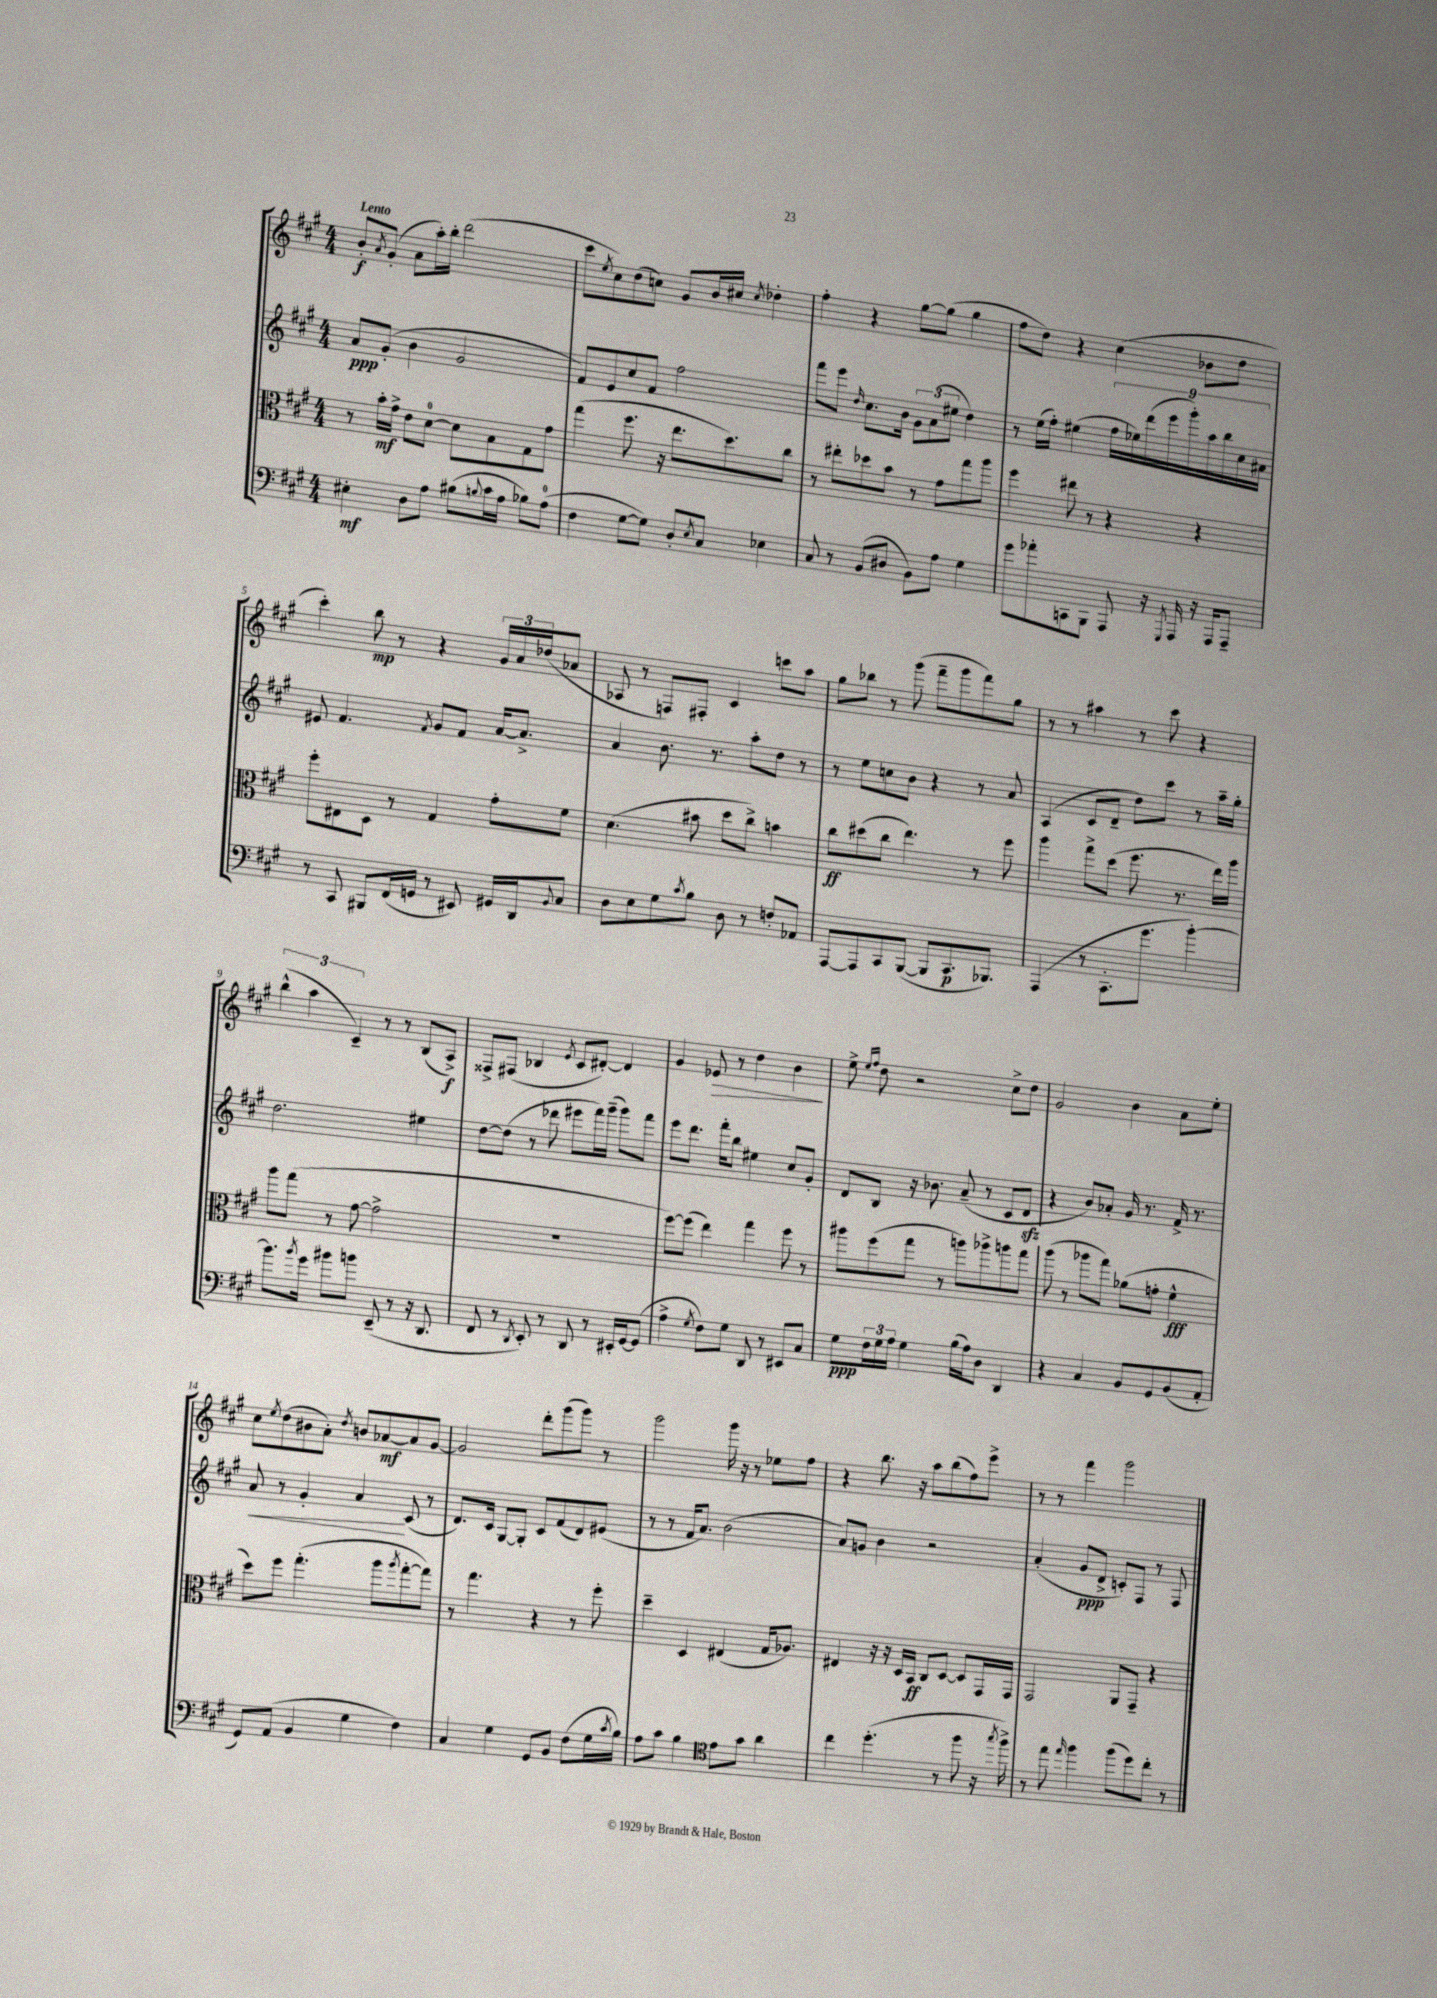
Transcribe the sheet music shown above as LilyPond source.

<<
\new StaffGroup <<
\new Staff = "s0" {
    \clef treble \key a \major \numericTimeSignature \time 4/4 \tempo "Lento"
    b'8-.\f \acciaccatura { a'8 } gis'8-.( a'8 a''16-.) b''16-. d'''2( |
    cis'''8 \acciaccatura { e''8 } cis''8) d''8( c''8) gis'8 b'16 cis''16 \acciaccatura { cis''8 } des''4-. |
    fis''4-. r4 gis''8~ gis''8( gis''4 |
    fis''8 d''8) r4 cis''4( bes'8 d''8 |
    cis'''4-.) b''8\mp r8 r4 \tuplet 3/2 { gis'16 a'16 des''16( } aes'8 |
    aes8 r8 f8) fis8-. cis'4 c'''8 a''8 |
    gis''8 bes''8 r8 gis'''8( fis'''8-- gis'''8 fis'''8) gis''8 |
    r8 r8 ais''4 r8 cis'''8 r4 |
    \tuplet 3/2 { b''4-^( a''4 cis'4--) } r8 r8 b8( a8->\f) |
    fisis8-> fis8( bes4 \acciaccatura { e'8 } cis'8 dis'8~-.) dis'4 |
    gis'4 ees'8\> r8 d''4 b'4\! |
    e''8-> \grace { e''16 fis''16 } d''8 r2 cis''8-> d''8 |
    gis'2 b'4 a'8 e''8-. |
    cis''8 \acciaccatura { e''8 } d''8( bis'8 a'8-.) \acciaccatura { d''8 } b'8 aes'8~\mf aes'8 gis'8~ |
    gis'2 d'''8-. gis'''8( gis'''8) r8 |
    gis'''2 gis'''16 r16 r8 ees''8 fis''8 |
    r4 b''8. r16 a''8 b''8( fis''8) e'''8-> |
    r8 r8 fis'''4 gis'''2 \bar "|." |
}
\new Staff = "s1" {
    \clef treble \key a \major \numericTimeSignature \time 4/4
    a'8\ppp gis'8-.( b'4 gis'2 |
    fis'8) e'8 cis''8 fis'8 fis''2 |
    fis'''8 e'''8 \grace { d''16 } cis''8. b'16 \tuplet 3/2 { gis'8 a'8( eis''8 } d''4) |
    r8 e''16( fis''16-.) eis''4( \tuplet 9/8 { fis''16 ees''16) d'''16( e'''16 gis'''16-.) a''16 b''16 cis''16 ais'16 } |
    eis'8 fis'4. \acciaccatura { fis'8 } gis'8 fis'8 a'16~ a'8.-> |
    a'4 b'8. r8. a''8-. d''8 r8 |
    r8 e''8 c''8 b'8 r4 r8 a'8 |
    a4( cis'8 d'8-- d''8) cis'''8 r8 a''16-- gis''16-. |
    d''2. eis''4 |
    d''8~ d''8( r8 des'''8 eis'''8 fis'''16) gis'''16--( gis'''8) fis'''8 |
    e'''8 d'''8. fis'''16-. b''8 eis''4 cis''8 gis'8-. |
    d'8 b8 r16 bes'8. a'8--( r8 cis'8 d'8\sfz |
    r4 b'8) aes'8-. gis'16 r8. fis'16-> r8. |
    a'8\< r8 gis'4-. a'4\! cis'8( r8 |
    d'8.) cis'16 gis8~ gis8-. cis'8 fis'8( d'8) eis'8( |
    r8 r8 fis'16 a'8.) b'2( |
    a'8) g'8 b'4 r2 |
    a'4-.( gis'8\ppp d'8-> c'8-.) fis8 r8 fis8 \bar "|." |
}
\new Staff = "s2" {
    \clef alto \key a \major \numericTimeSignature \time 4/4
    r8 b'16-.\mf gis'16-> e'8 d'8-0~ d'8 b8 gis8 gis'8 |
    gis''4( fis''8. r16 e''8. d''8.) cis''8 |
    r8 eis''8-. des''8 b'8 r8 gis'8 gis''8 a''8 |
    fis''4 eis''8 r8 r4 r4 |
    fis''8-. eis8 d8 r8 gis4 gis'8-. fis'8 |
    d'4.( bis'8 d''8 cis''8->) b'4 |
    cis''8\ff dis''8( cis''8 e''4.) r8 fis''8 |
    a''4 gis''8-> d''8( fis''8. r8. e''16) a''16 |
    a''8 gis''8( r8 gis'8~ gis'2-> |
    R1 |
    fis''8~) fis''8( e''4) gis''4 fis''8 r8 |
    ais''8 fis''8( gis''8 r8 a''8) aes''8-> a''8 gis''8 |
    a''8( r8 aes''8 gis''8) aes'8( g'8-. fis'4-^\fff |
    d''8) fis''8 gis''4.-.( a''8 \acciaccatura { a''8 } gis''8~-. gis''8) |
    r8 gis''4. r4 r8 fis''8-. |
    d''4-- d4 eis4( gis16 aes8.) |
    eis4 r16 r16 d16 b,16\ff cis8 d8~ d8 gis,16 gis,16 |
    gis,2 a,8 gis,8-- r4 \bar "|." |
}
\new Staff = "s3" {
    \clef bass \key a \major \numericTimeSignature \time 4/4
    eis4-.\mf d8 a8 bis8( \appoggiatura { b8 } cis'16 a16 bes8) a8-0( |
    fis4 gis8~ gis8) d8-. \acciaccatura { e8 } cis8 ees4 |
    cis8 r8 b,8( dis8 b,8) a8 gis4 |
    gis'8 aes'8-. c,8 b,,8 a,,8 r16 \acciaccatura { gis,,8 } a,,16 r16 a,,16 a,,8-- |
    r8 cis,8 bis,,8 fis,16( g,16 r8 eis,8) gis,16 d,16 \appoggiatura { b,8 } cis8 |
    d8 e8 gis8 \acciaccatura { cis'8 } b8 d8 r8 f8-. aes,8 |
    a,,8~ a,,8 cis,8 b,,8~( b,,8 cis,8.\p bes,,8.) |
    a,,4( r8 cis,8.-. gis'8. b'4~-.) |
    b'8. \acciaccatura { b'8 } gis'16 bis'8 b'8 e,8--( r8 r16 d,8. |
    fis,8 r8 \acciaccatura { d,8 } e,8-.) r8 d,8 r8 eis,16-. gis,16~ gis,8( |
    a4-> \acciaccatura { gis8 } fis8) gis8 d,8 r8 eis,8 cis8 |
    gis8\ppp \tuplet 3/2 { fis16 gis16 a16 } gis4 b16( a16) d8 d,4 |
    r4 cis4 b,8 gis,8 b,8( a,8-. |
    gis,8) a,8( b,4 gis4 fis4) |
    cis4 gis4 gis,8 b,8 fis8( gis16 \acciaccatura { cis'8 } b16) |
    a8 cis'8 b4 \clef tenor e'8 gis'8 a'4 |
    cis''4 d''4.-.( r8 fis''8 r16 \acciaccatura { gis''8 } fis''16->) |
    r8 e''8 \grace { e''16 } fis''4 fis''8( d''8) cis''8-. r8 \bar "|." |
}
>>
>>
